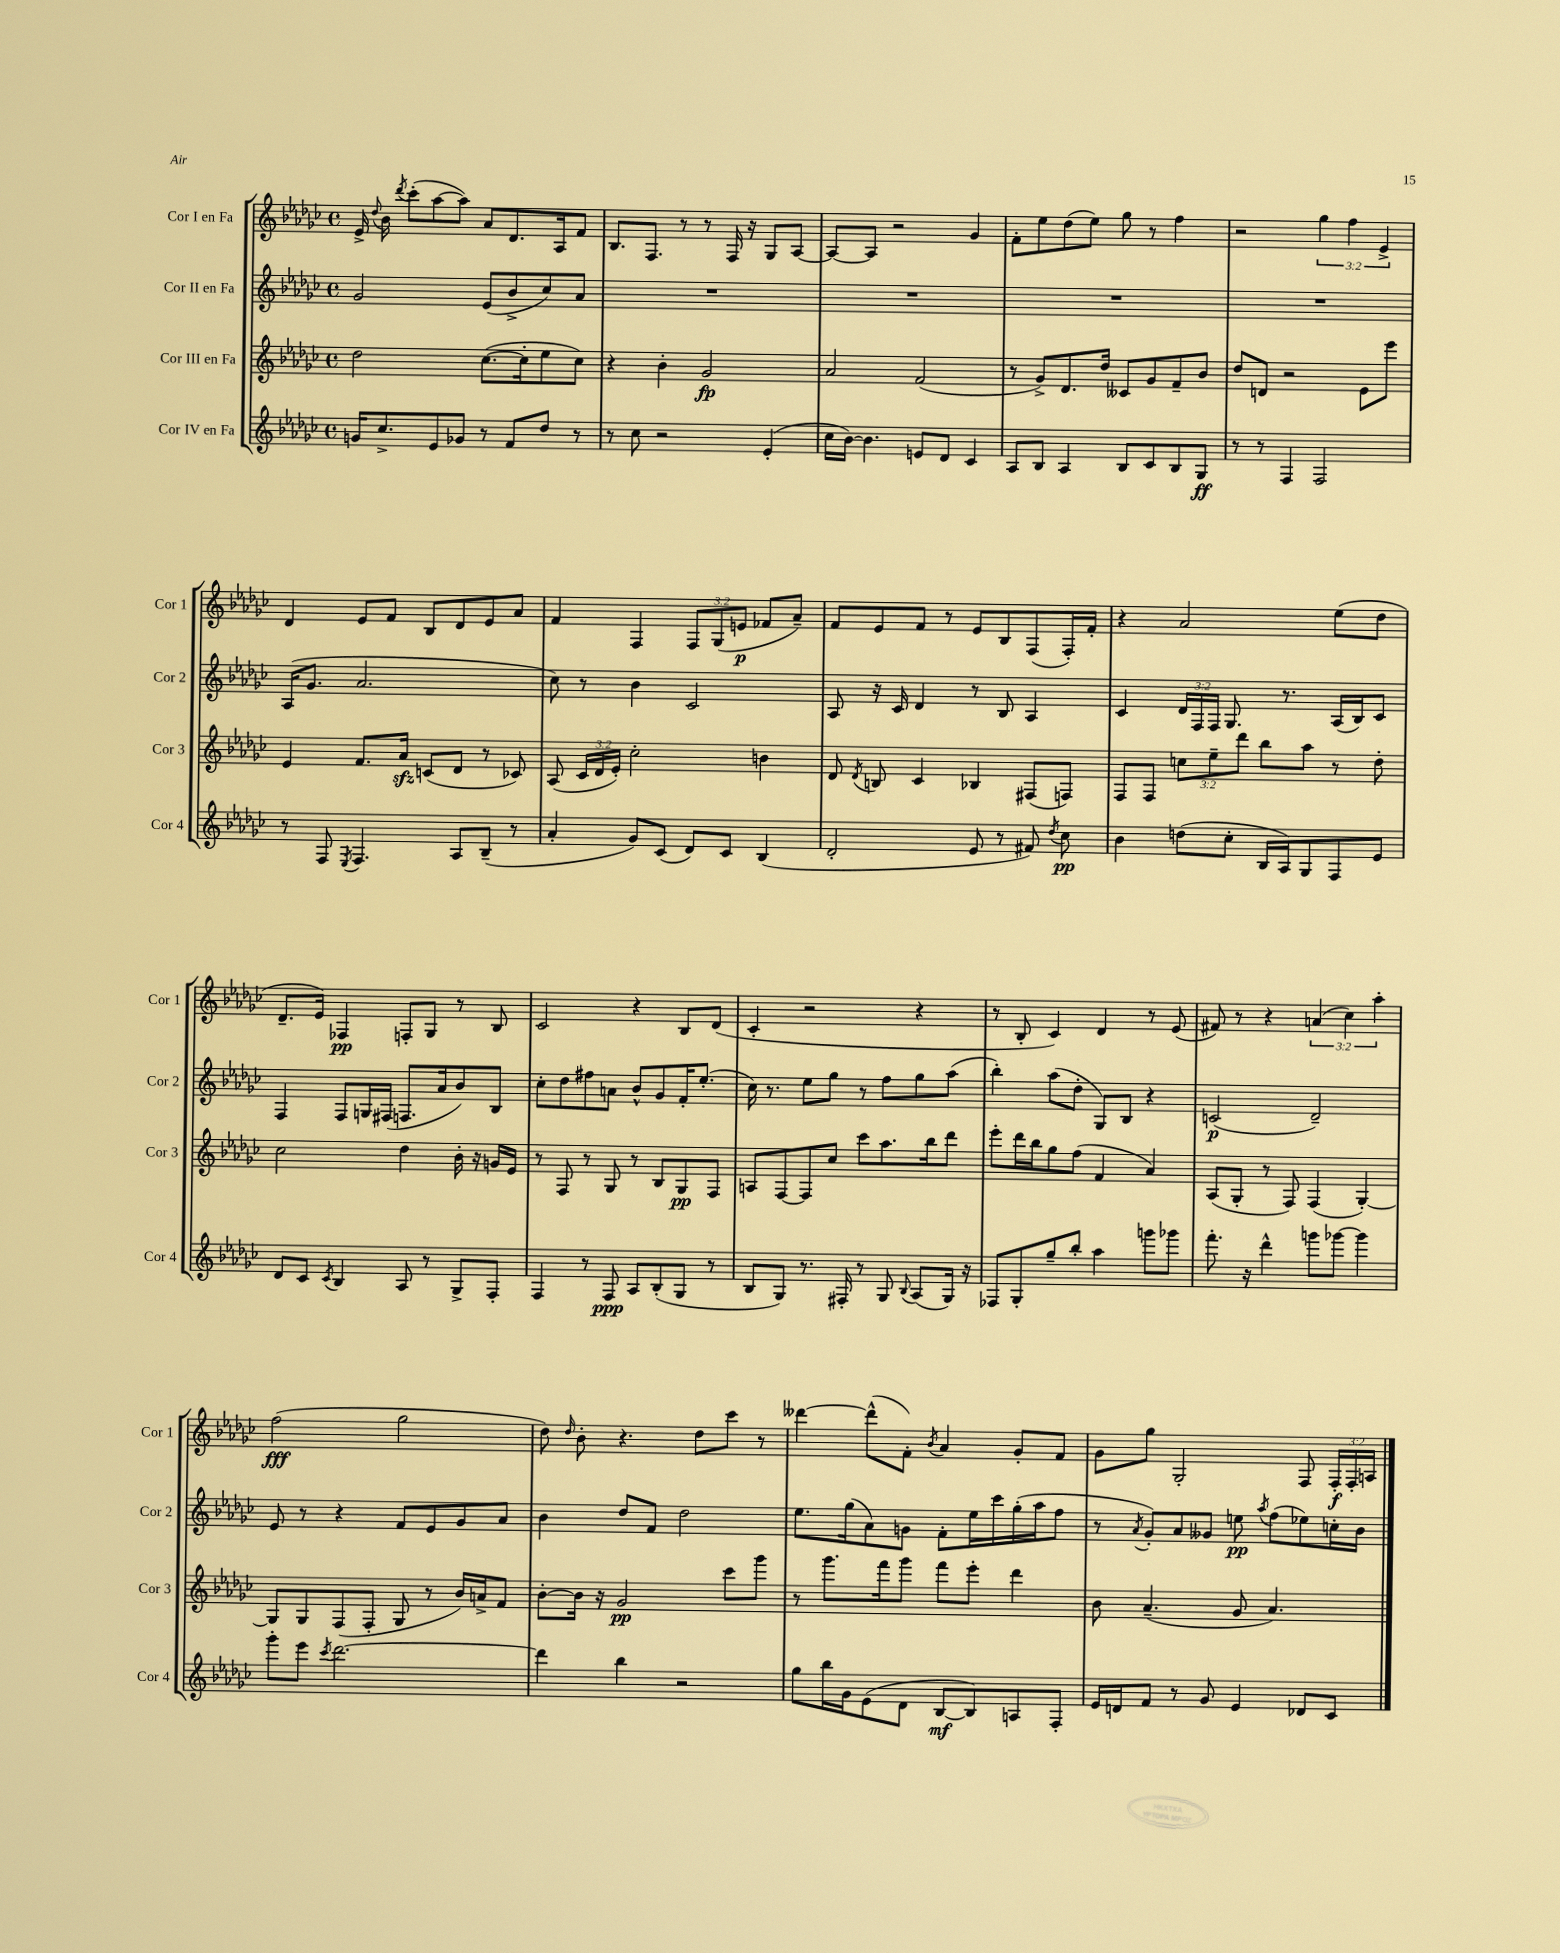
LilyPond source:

<<
\new StaffGroup <<
\new Staff = "s0" \with { instrumentName = "Cor I en Fa" shortInstrumentName = "Cor 1" } {
    \clef treble \key ges \major \defaultTimeSignature \time 4/4 \override Staff.TupletNumber.text = #tuplet-number::calc-fraction-text
    \autoBeamOff ees'16-> \appoggiatura { des''8 } bes'16 \acciaccatura { des'''8 } ces'''8[-.( aes''8~ aes''8]) aes'8[ des'8. aes16 f'8] |
    bes8.[ f8.] r8 r8 f16 r16 ges8[ aes8]~ |
    aes8[~ aes8] r2 ges'4 |
    f'8[-. ees''8 des''8( ees''8]) ges''8 r8 f''4 |
    r2 \tuplet 3/2 { ges''4 f''4 ees'4-> } |
    des'4 ees'8[ f'8] bes8[ des'8 ees'8 aes'8] |
    f'4 f4 \tuplet 3/2 { f8[ ges8( e'8]\p } fes'8[ aes'8]--) |
    f'8[ ees'8 f'8] r8 ees'8[ bes8 f8( f16-.) f'16]-. |
    r4 aes'2 ees''8[( des''8] |
    des'8.[-- ees'16]) fes4\pp f8[-. ges8] r8 bes8 |
    ces'2 r4 bes8[ des'8]( |
    ces'4-. r2 r4 |
    r8 bes8-. ces'4) des'4 r8 ees'8( |
    fis'8) r8 r4 \tuplet 3/2 { a'4( ces''4) aes''4-. } |
    f''2\fff( ges''2 |
    des''8) \grace { des''16 } bes'8-. r4. des''8[ ces'''8] r8 |
    deses'''4~ deses'''8[-^( f'8]-.) \acciaccatura { bes'8 } aes'4 ges'8[-. f'8] |
    ges'8[ ges''8] ges2-. f8 \tuplet 3/2 { f16[-.\f f16-. a16] } \bar "|." |
}
\new Staff = "s1" \with { instrumentName = "Cor II en Fa" shortInstrumentName = "Cor 2" } {
    \clef treble \key ges \major \defaultTimeSignature \time 4/4 \override Staff.TupletNumber.text = #tuplet-number::calc-fraction-text
    \autoBeamOff ges'2 ees'8[( bes'8-> ces''8) aes'8] |
    R1 |
    R1 |
    R1 |
    R1 |
    aes16[( ges'8.] aes'2. |
    ces''8) r8 bes'4 ces'2 |
    aes8 r16 ces'16 des'4 r8 bes8 aes4 |
    ces'4 \tuplet 3/2 { des'16[ f16 f16] } ges8. r8. aes16[( bes16) ces'8] |
    f4 f8[ g16 fis16]( f8.[ aes'16 bes'8) bes8] |
    ces''8[-. des''8 fis''8 a'8] bes'8[-^ ges'8 f'16-. ees''8.]-.( |
    ces''16) r8. ees''8[ ges''8] r8 f''8[ ges''8 aes''8]( |
    bes''4-.) aes''8[( des''8]-. ges8[) bes8] r4 |
    c'2\p( des'2--) |
    ees'8 r8 r4 f'8[ ees'8 ges'8 aes'8] |
    bes'4 des''8[ f'8] des''2 |
    ees''8.[ ges''16( aes'8) g'8] f'8[-. ees''16 ces'''16 ges''16-.( aes''16 f''8] |
    r8 \acciaccatura { aes'8 } ges'8[-.) aes'8 geses'8] e''8\pp \acciaccatura { aes''8 } f''8[( ees''8) c''16-. bes'16] \bar "|." |
}
\new Staff = "s2" \with { instrumentName = "Cor III en Fa" shortInstrumentName = "Cor 3" } {
    \clef treble \key ges \major \defaultTimeSignature \time 4/4 \override Staff.TupletNumber.text = #tuplet-number::calc-fraction-text
    \autoBeamOff des''2 ces''8.[~( ces''16-. ees''8 ces''8]) |
    r4 bes'4-. ges'2\fp |
    aes'2 f'2( |
    r8 ges'8[->) des'8. des''16] ceses'8[ ges'8 f'8-- bes'8] |
    des''8[ d'8] r2 ees'8[ ees'''8] |
    ees'4 f'8.[ aes'16]\sfz c'8[( des'8] r8 ces'8) |
    aes8( \tuplet 3/2 { ces'16[ des'16 ees'16]-.) } ces''2-. b'4 |
    des'8 \acciaccatura { des'8 } b8 ces'4 bes4 fis8[( f8]) |
    f8[ f8] \tuplet 3/2 { c''8[ ees''8-- des'''8] } bes''8[ aes''8] r8 des''8-. |
    ces''2 des''4 bes'16-. r16 g'16[ ees'16] |
    r8 f8 r8 ges8 r8 bes8[ ges8\pp f8] |
    a8[ f8~ f8 ces''8] ces'''8[ aes''8. bes''16 des'''8] |
    ees'''8[-. des'''16 bes''16 ges''8 f''8]( f'4 aes'4) |
    aes8[( ges8]-. r8 f8) f4( ges4~-.) |
    ges8[ ges8 f8( f8]-. ges8 r8 bes'16[) a'16-> f'8] |
    bes'8[~-. bes'16] r16 ges'2\pp ces'''8[ ges'''8] |
    r8 ges'''8.[ f'''16 ges'''8] f'''8[ ees'''8]-. des'''4 |
    bes'8 aes'4.--( ges'8 aes'4.) \bar "|." |
}
\new Staff = "s3" \with { instrumentName = "Cor IV en Fa" shortInstrumentName = "Cor 4" } {
    \clef treble \key ges \major \defaultTimeSignature \time 4/4
    \autoBeamOff g'16[ ces''8.-> ees'8 ges'8] r8 f'8[ des''8] r8 |
    r8 ces''8 r2 ees'4-.( |
    ces''16[ bes'16]~) bes'4. e'8[ des'8] ces'4 |
    aes8[ bes8] aes4 bes8[ ces'8 bes8 ges8]\ff |
    r8 r8 f4 f2 |
    r8 f8 \acciaccatura { ees8 } f4. aes8[ bes8]--( r8 |
    aes'4-. ges'8[) ces'8]( des'8[) ces'8] bes4( |
    des'2-. ees'8 r8 fis'8) \acciaccatura { des''8 } ces''8\pp |
    bes'4 d''8[( ces''8]-. bes16[ aes16) ges8 f8 ees'8] |
    des'8[ ces'8] \acciaccatura { ces'8 } bes4 aes8 r8 ges8[-> f8]-. |
    f4 r8 f8\ppp aes8[ bes8-.( ges8] r8 |
    bes8[ ges8]) r8. fis16-. r8 ges8 \appoggiatura { bes8 } aes8[( ges16]) r16 |
    fes8[ ges8-. ges''8-- bes''8]-. aes''4 g'''8[ ges'''8] |
    f'''8.-. r16 des'''4-^ g'''8[ ges'''8]~ ges'''4 |
    ges'''8[-. ees'''8] \acciaccatura { ces'''8 } des'''2.~ |
    des'''4 bes''4 r2 |
    ges''8[ bes''16 ges'16 ees'8( des'8] bes8[~\mf bes8) a8 f8]-. |
    ees'16[ d'16 f'8] r8 ges'8 ees'4 des'8[ ces'8] \bar "|." |
}
>>
>>
\layout { \context { \Score \remove "Bar_number_engraver" } }
